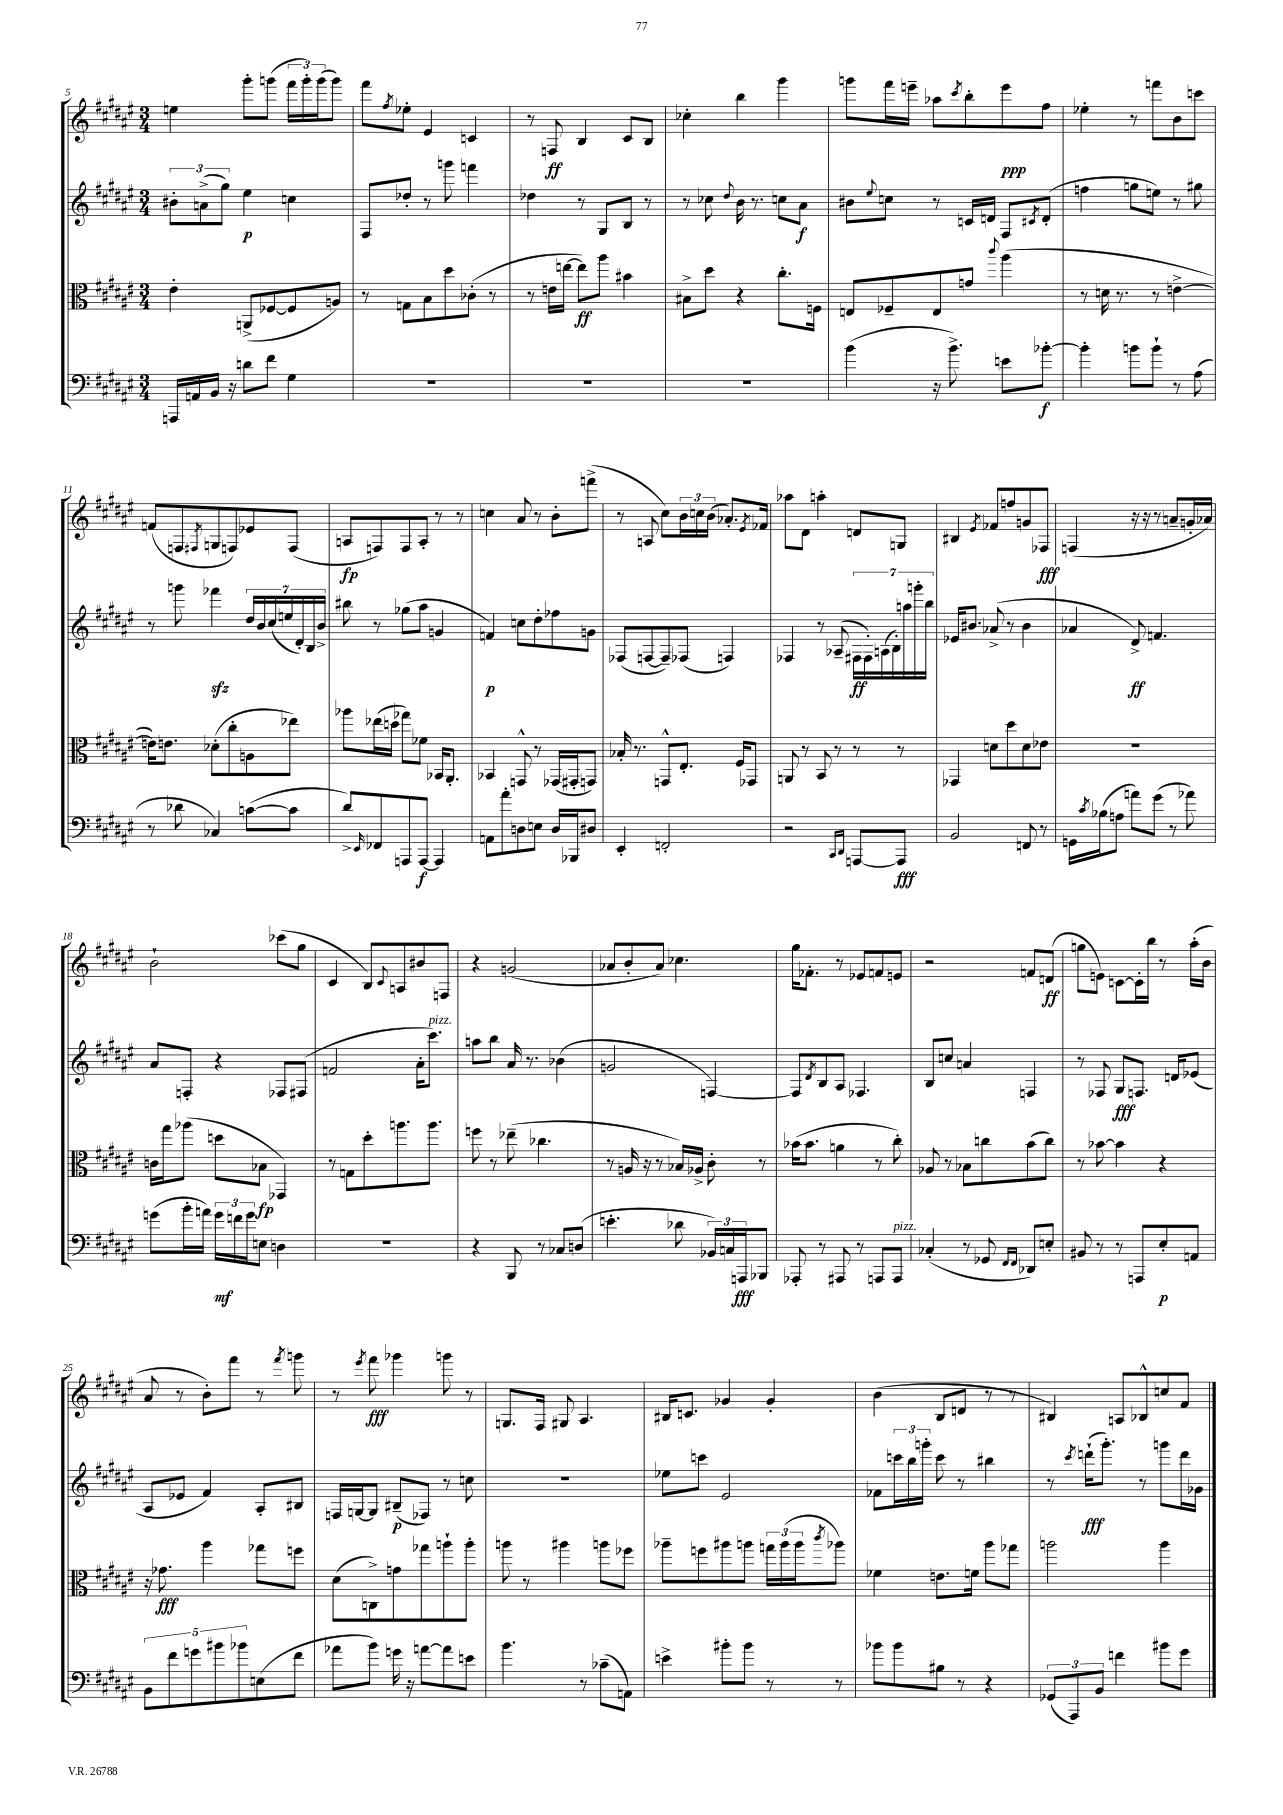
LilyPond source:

<<
\new StaffGroup <<
\new Staff = "s0" {
    \clef treble \key fis \major \numericTimeSignature \time 3/4
    e''4 gis'''8-. g'''8( \tuplet 3/2 { fis'''16 g'''16-.) g'''16( } g'''8) |
    fis'''8 \acciaccatura { fis''8 } ees''8-. eis'4 c'4 |
    r8 f8\ff b4 cis'8 b8 |
    ces''4-. b''4 gis'''4 |
    g'''8 fis'''16 e'''16-- aes''8 \acciaccatura { cis'''8 } b''8-. e'''8\ppp fis''8 |
    ees''4-. r8 f'''8 b'8 c'''8 |
    f'8( f8 \acciaccatura { fis8 } g8 f8) ees'8 f8( |
    a8\fp f8) f8 a8-. r8 r8 |
    c''4 ais'8 r8 b'8-. f'''8->( |
    r8 a8 cis''8) \tuplet 3/2 { b'16 c''16 b'16( } aes'8.-.) \acciaccatura { eis'8 } fes'16 |
    aes''8 dis'8 a''4-. d'8 g8 |
    bis4 \acciaccatura { eis'8 } fes'8 f''8 g'8 fes8\fff |
    f4( r16 r16 r8 a'8-- g'16-. aes'16) |
    b'2-! ces'''8( gis''8 |
    cis'4 b8) \appoggiatura { cis'8 } a8 bis'8 f8 |
    r4 g'2( |
    aes'8 b'8-. aes'8) ces''4. |
    gis''16 fes'8.-. r8 ees'8 f'8 e'8 |
    r2 f'8 d'8\ff( |
    g''8 e'8) c'8~ c'16-. b''16 r8 ais''16-.( b'16 |
    ais'8 r8 b'8-.) fis'''8 r8 \acciaccatura { fis'''8 } g'''8 |
    r8 \acciaccatura { eis'''8 } fis'''8\fff ges'''4 g'''8 r8 |
    g8. fis16 gis8 ais4. |
    bis16 c'8. ges'4 ges'4-. |
    b'4( b8 d'8 r8 r8 |
    bis4) a8 bes8-^ c''8 fis'8 \bar "|." |
}
\new Staff = "s1" {
    \clef treble \key fis \major \numericTimeSignature \time 3/4
    \tuplet 3/2 { bis'8-. a'8->( gis''8) } eis''4\p c''4 |
    fis8 des''8-. r8 g'''8 f'''4 |
    des''4 r8 gis8 b8 r8 |
    r8 ces''8 \appoggiatura { dis''8 } b'16 r8. c''8 ais'8\f |
    bis'8 \appoggiatura { eis''8 } c''8 r8 c'16 d'16 fis8 \acciaccatura { cis'8 } d'8-.( |
    f''4 g''8 e''8) r8 gis''8 |
    r8 g'''8 fes'''4\sfz \tuplet 7/4 { dis''16 b'16 cis''16( e''16 dis'16-.) b16 b'16-> } |
    bis''8 r8 ges''8( ais''8 g'4 |
    f'4\p) c''8 dis''8-. fes''8 g'8 |
    fes8( f8~ f8--) fes8( f4) |
    fes4 r8 aes8--( \tuplet 7/4 { fis16\ff fis16-.) a16( b16-.) a''16 g'''16-. b''16 } |
    ees'16 bis'8. aes'8->( r8 bis'4 |
    aes'4 dis'8->\ff) f'4. |
    ais'8 f8-. r4 fes8 fis8( |
    f'2 ais'16-. cis'''8.^\markup { \italic "pizz." }) |
    a''8 b''8 ais'16 r8. bes'4( |
    g'2 f4~) |
    f8 \acciaccatura { dis'8 } b8 ais8 fes4. |
    b8 c''8 a'4 f4 |
    r8 fes8 gis8\fff f8. d'16 ees'8( |
    ais8 ees'8 fis'4) ais8-. bis8 |
    f16 g16~ g8 bis8--\p( fes8) r8 c''8 |
    R2. |
    ees''8 c'''8 eis'2 |
    fes'8 \tuplet 3/2 { c'''16 b''16 g'''16-. } c'''8 r8 bis''4 |
    r8 \acciaccatura { cis'''8 } d'''16-!\fff( gis'''8.-.) r8 g'''8 d'''16 ges'16 \bar "|." |
}
\new Staff = "s2" {
    \clef alto \key fis \major \numericTimeSignature \time 3/4
    eis'4-. a,8->( fes8~ fes8 a8) |
    r8 g8 b8 dis''8 ces'8-.( r8 |
    r8 e'16 e''16~ e''8\ff) ais''8 bis'4 |
    bis8-> dis''8 r4 cis''8.-. f16 |
    e8 fes8-- e8 g'8 \appoggiatura { cis'''8 } ais''4( |
    r8 d'16 r8. r8 e'4~-> |
    e'16) e'8. des'8-.( cis''8-. a8 ees''8) |
    aes''8 ees''16( d''16 ges''8) fes'8 bes,16 ais,8.-. |
    bes,4 g,8-^ r8 ges,16( gis,16-. g,8) |
    bes16-. r8. g,8-^ eis8.-. fis16 ges,8 |
    a,8 r8 b,8 r8 r8 r8 |
    ges,4 d'8 dis''8 d'8 ees'8 |
    R2. |
    c'16 gis''16 aes''8( d''8 bes8\fp ges,4) |
    r8 g8 dis''8-. a''8. a''8. |
    f''8 r8 ees''8--( ces''4. |
    r8 a16 r16 r8 bes16) aes16-> cis'8-. r8 |
    bes'16( bes'8. a'4 r8 cis''8-.) |
    aes8 r8 bes8 c''8 b'8( c''8) |
    r8 bes'8~ bes'4 r4 |
    r16 ges'8.\fff ais''4 ges''8 f''8 |
    dis'8( c8->) g'8 ges''8 a''8-! a''8-. |
    a''8 r8 ais''4 a''8 fes''8 |
    aes''8-- f''8 ais''8 a''8 \tuplet 3/2 { g''16 a''16( a''16 } \acciaccatura { cis'''8 } aes''8) |
    fes'4 e'8. f'16 ais''8 ges''8 |
    a''2 a''4 \bar "|." |
}
\new Staff = "s3" {
    \clef bass \key fis \major \numericTimeSignature \time 3/4
    a,,16 a,16 b,16 r16 d'8 fis'8 gis4 |
    R2. |
    R2. |
    R2. |
    b'4( r16 b'8.->) e'8 bes'8~-.\f |
    bes'4-. b'8 b'8-! r8 ais8( |
    r8 des'8 ces4) c'8~( c'8 |
    dis'8->) \grace { eis,16 } fes,8 a,,8 a,,8~\f a,,4 |
    a,8 ais'8-. d8 e8 d16 bes,,16 dis8 |
    eis,4-. f,2-. |
    r2 \grace { cis,16 dis,16 } a,,8~ a,,8\fff |
    b,2 f,8 r8 |
    g,16 \acciaccatura { cis'8 } bes16( a8 a'8) gis'8( r8 aes'8) |
    g'8( b'16-. a'16) \tuplet 3/2 { g'16\mf f'16 g'16 } e8 d4 |
    R2. |
    r4 b,,8 r8 ces8 d8( |
    e'4.-. des'8 \tuplet 3/2 { bes,16) c16 a,,16\fff } bes,,8 |
    aes,,8-. r8 ais,,8 r8 a,,8 a,,8^\markup { \italic "pizz." } |
    ces4-.( r8 ges,8 \grace { fis,16 fis,16 } des,8) e8-. |
    bis,8 r8 r8 a,,8 eis8-.\p a,8 |
    \tuplet 5/4 { b,8 fis'8 g'8 bis'8 bes'8 } e8( fis'8 |
    aes'8 b'8) g'16 r16 a'8~ a'8 e'8 |
    b'4. r8 ces'8--( a,8) |
    e'4-> bis'8-. bis'8 r8 r8 |
    bes'8 bes'8 bis8 r8 r4 |
    \tuplet 3/2 { ges,8( ais,,8) b,8 } f'4 bis'8 gis'8 \bar "|." |
}
>>
>>
\layout { \context { \Score currentBarNumber = #5 } }
